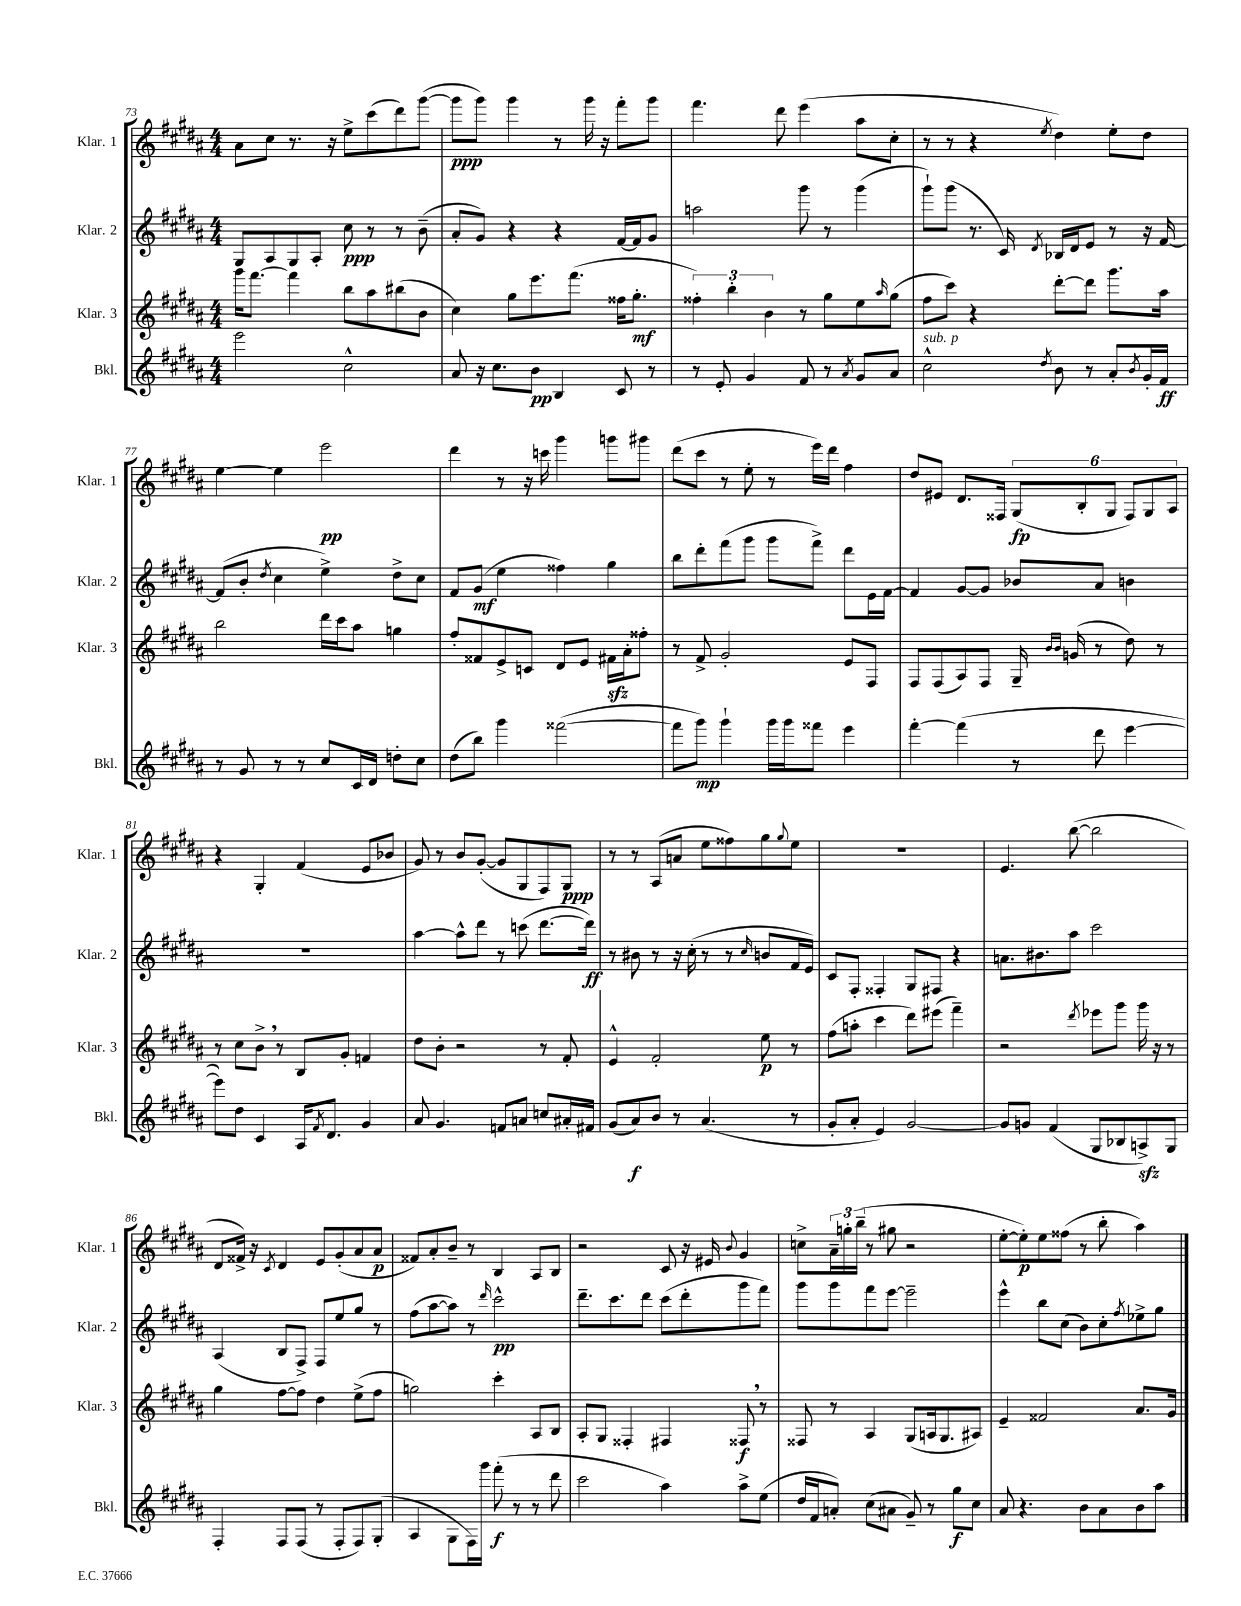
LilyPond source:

<<
\new StaffGroup <<
\new Staff = "s0" \with { instrumentName = "Klar. 1" shortInstrumentName = "Klar. 1" } {
    \clef treble \key b \major \numericTimeSignature \time 4/4
    ais'8 cis''8 r8. r16 e''8-> cis'''8( dis'''8) gis'''8~( |
    gis'''8\ppp gis'''8) gis'''4 r8 gis'''16 r16 fis'''8-. gis'''8 |
    fis'''4. dis'''8 e'''4( ais''8 cis''8-. |
    r8 r8 r4 \acciaccatura { e''8 } dis''4) e''8-. dis''8 |
    e''4~ e''4 e'''2\pp |
    dis'''4 r8 r16 c'''16 gis'''4 g'''8 gis'''8 |
    dis'''8( cis'''8 r8 e''8-. r8 e'''16) dis'''16 fis''4 |
    dis''8 eis'8 dis'8. fisis16 \tuplet 6/4 { gis8\fp( b8-. gis8 fisis8) gis8 ais8 } |
    r4 gis4-. fis'4( e'8 bes'8 |
    gis'8) r8 b'8 gis'8~-.( gis'8 gis8 fis8) gis8\ppp |
    r8 r8 ais8( a'8 e''8 fisis''8) gis''8 \appoggiatura { gis''8 } e''8 |
    R1 |
    e'4. b''8~( b''2 |
    dis'8 fisis'16->) r16 \acciaccatura { cis'8 } dis'4 e'8 gis'8-.( ais'8 ais'8\p |
    fisis'8) ais'8-. b'8-- r8 b4 ais8 b8 |
    r2 cis'8 r16 eis'16 \appoggiatura { b'8 } gis'4 |
    c''8-> \tuplet 3/2 { ais'16-- g''16-. b''16--( } r8 gis''8 r2 |
    e''8~-. e''8-.\p) e''8 fisis''8( r8 b''8-. ais''4) \bar "|." |
}
\new Staff = "s1" \with { instrumentName = "Klar. 2" shortInstrumentName = "Klar. 2" } {
    \clef treble \key b \major \numericTimeSignature \time 4/4
    gis8 ais8 gis8 ais8-. cis''8\ppp r8 r8 b'8--( |
    ais'8-. gis'8) r4 r4 fis'16~ fis'16 gis'8 |
    a''2 gis'''8 r8 gis'''4( |
    gis'''8-!) gis'''8( r8. cis'16) \acciaccatura { dis'8 } bes16 dis'16 e'8 r8 r16 fis'16~ |
    fis'8( b'8-. \acciaccatura { dis''8 } cis''4 e''4->) dis''8-> cis''8 |
    fis'8 gis'8\mf( e''4 fisis''4) gis''4 |
    b''8 dis'''8-. fis'''8( gis'''8 gis'''8 fis'''8->) dis'''8 e'16 fis'16~ |
    fis'4 gis'8~ gis'8 bes'8 ais'8 b'4 |
    R1 |
    ais''4~ ais''8-^ dis'''8 r8 c'''8( dis'''8.~ dis'''16\ff) |
    r8 bis'8 r8 r16 cis''16-.( r8 r8 \grace { cis''16 } b'8 fis'16 e'16) |
    cis'8 fis8-. fisis4-. gis8 fis8 r4 |
    a'8. bis'8. ais''8 cis'''2 |
    ais4( b8 fis8->) fis8 e''8 gis''8 r8 |
    fis''8( ais''8~ ais''8) r8 \grace { dis'''16 } cis'''2-^\pp |
    dis'''8.-- cis'''8. dis'''8 cis'''8( dis'''8-. gis'''8 fis'''8) |
    gis'''8 gis'''8 fis'''8 e'''8~ e'''2-- |
    e'''4-^ b''8 cis''8( b'8) cis''8-. \acciaccatura { fis''8 } ees''8-> gis''8 \bar "|." |
}
\new Staff = "s2" \with { instrumentName = "Klar. 3" shortInstrumentName = "Klar. 3" } {
    \clef treble \key b \major \numericTimeSignature \time 4/4
    gis'''16 fis'''8.~ fis'''4 b''8 ais''8 bis''8( b'8 |
    cis''4) gis''8 e'''8. fis'''8.( fisis''16 gis''8.-.\mf |
    \tuplet 3/2 { fisis''4-.) b''4-. b'4 } r8 gis''8 e''8 \grace { ais''16 } gis''8( |
    fis''8 cis'''8) r4 dis'''8~-. dis'''8 gis'''8. ais''16 |
    b''2 dis'''16 cis'''16 ais''8 g''4 |
    fis''8-. fisis'8 e'8-> c'8 dis'8 e'8 fis'16\sfz ais'16-. fisis''8-. |
    r8 fis'8-> gis'2-. e'8 fis8 |
    fis8 fis8( ais8) fis8 gis16-- \grace { b'16 b'16 } g'16( r8 dis''8) r8 |
    r8 cis''8 b'8-> \breathe r8 b8 gis'8-. f'4 |
    dis''8 b'8-. r2 r8 fis'8-. |
    e'4-^ fis'2-. e''8\p r8 |
    fis''8( a''8-. cis'''4 dis'''8) eis'''8( fis'''4--) |
    r2 \acciaccatura { dis'''8 } ees'''8 gis'''8 gis'''16 r16 r8 |
    gis''4 fis''8~ fis''8 dis''4 e''8->( fis''8 |
    g''2) cis'''4-. ais8 b8 |
    ais8-. gis8 fisis4-. fis4 fisis8\f \breathe r8 |
    fisis8 r8 ais4 gis8( a16 gis8. ais8) |
    e'4-- fisis'2 ais'8. gis'16 \bar "|." |
}
\new Staff = "s3" \with { instrumentName = "Bkl." shortInstrumentName = "Bkl." } {
    \clef treble \key b \major \numericTimeSignature \time 4/4
    e'''2 cis''2-^ |
    ais'8 r16 cis''8. b'8\pp b4 cis'8 r8 |
    r8 e'8-. gis'4 fis'8 r8 \acciaccatura { ais'8 } gis'8 ais'8 |
    cis''2-^^\markup { \italic "sub. p" } \acciaccatura { dis''8 } b'8 r8 ais'8-. \acciaccatura { b'8 } gis'16-. fis'16\ff |
    r8 gis'8 r8 r8 cis''8 cis'16 dis'16 d''8-. cis''8 |
    dis''8( b''8) gis'''4 fisis'''2~( |
    fisis'''8 gis'''8\mp) gis'''4-! gis'''16 gis'''16 fisis'''8 e'''4 |
    fis'''4~-. fis'''4( r8 dis'''8 e'''4~ |
    e'''8) dis''8 cis'4 ais16 \acciaccatura { fis'8 } dis'8. gis'4 |
    ais'8 gis'4. f'8 a'8 c''8 ais'16-. fis'16 |
    gis'8( ais'8\f) b'8 r8 ais'4.( r8 |
    gis'8-. ais'8-. e'4) gis'2~ |
    gis'8 g'8 fis'4( gis8 bes8 a8->\sfz) gis8 |
    fis4-. fis8 fis8( r8 fis8-. fis8) gis8-.( |
    ais4 gis8 fis16) gis'''16 fis'''8-.\f( r8 r8 dis'''8 |
    cis'''2 ais''4) ais''8-> e''8( |
    dis''16 fis'16 a'8-.) cis''8( ais'8 gis'8--) r8 gis''8\f cis''8 |
    ais'8 r4. b'8 ais'8 b'8 ais''8 \bar "|." |
}
>>
>>
\layout { \context { \Score currentBarNumber = #73 } }
